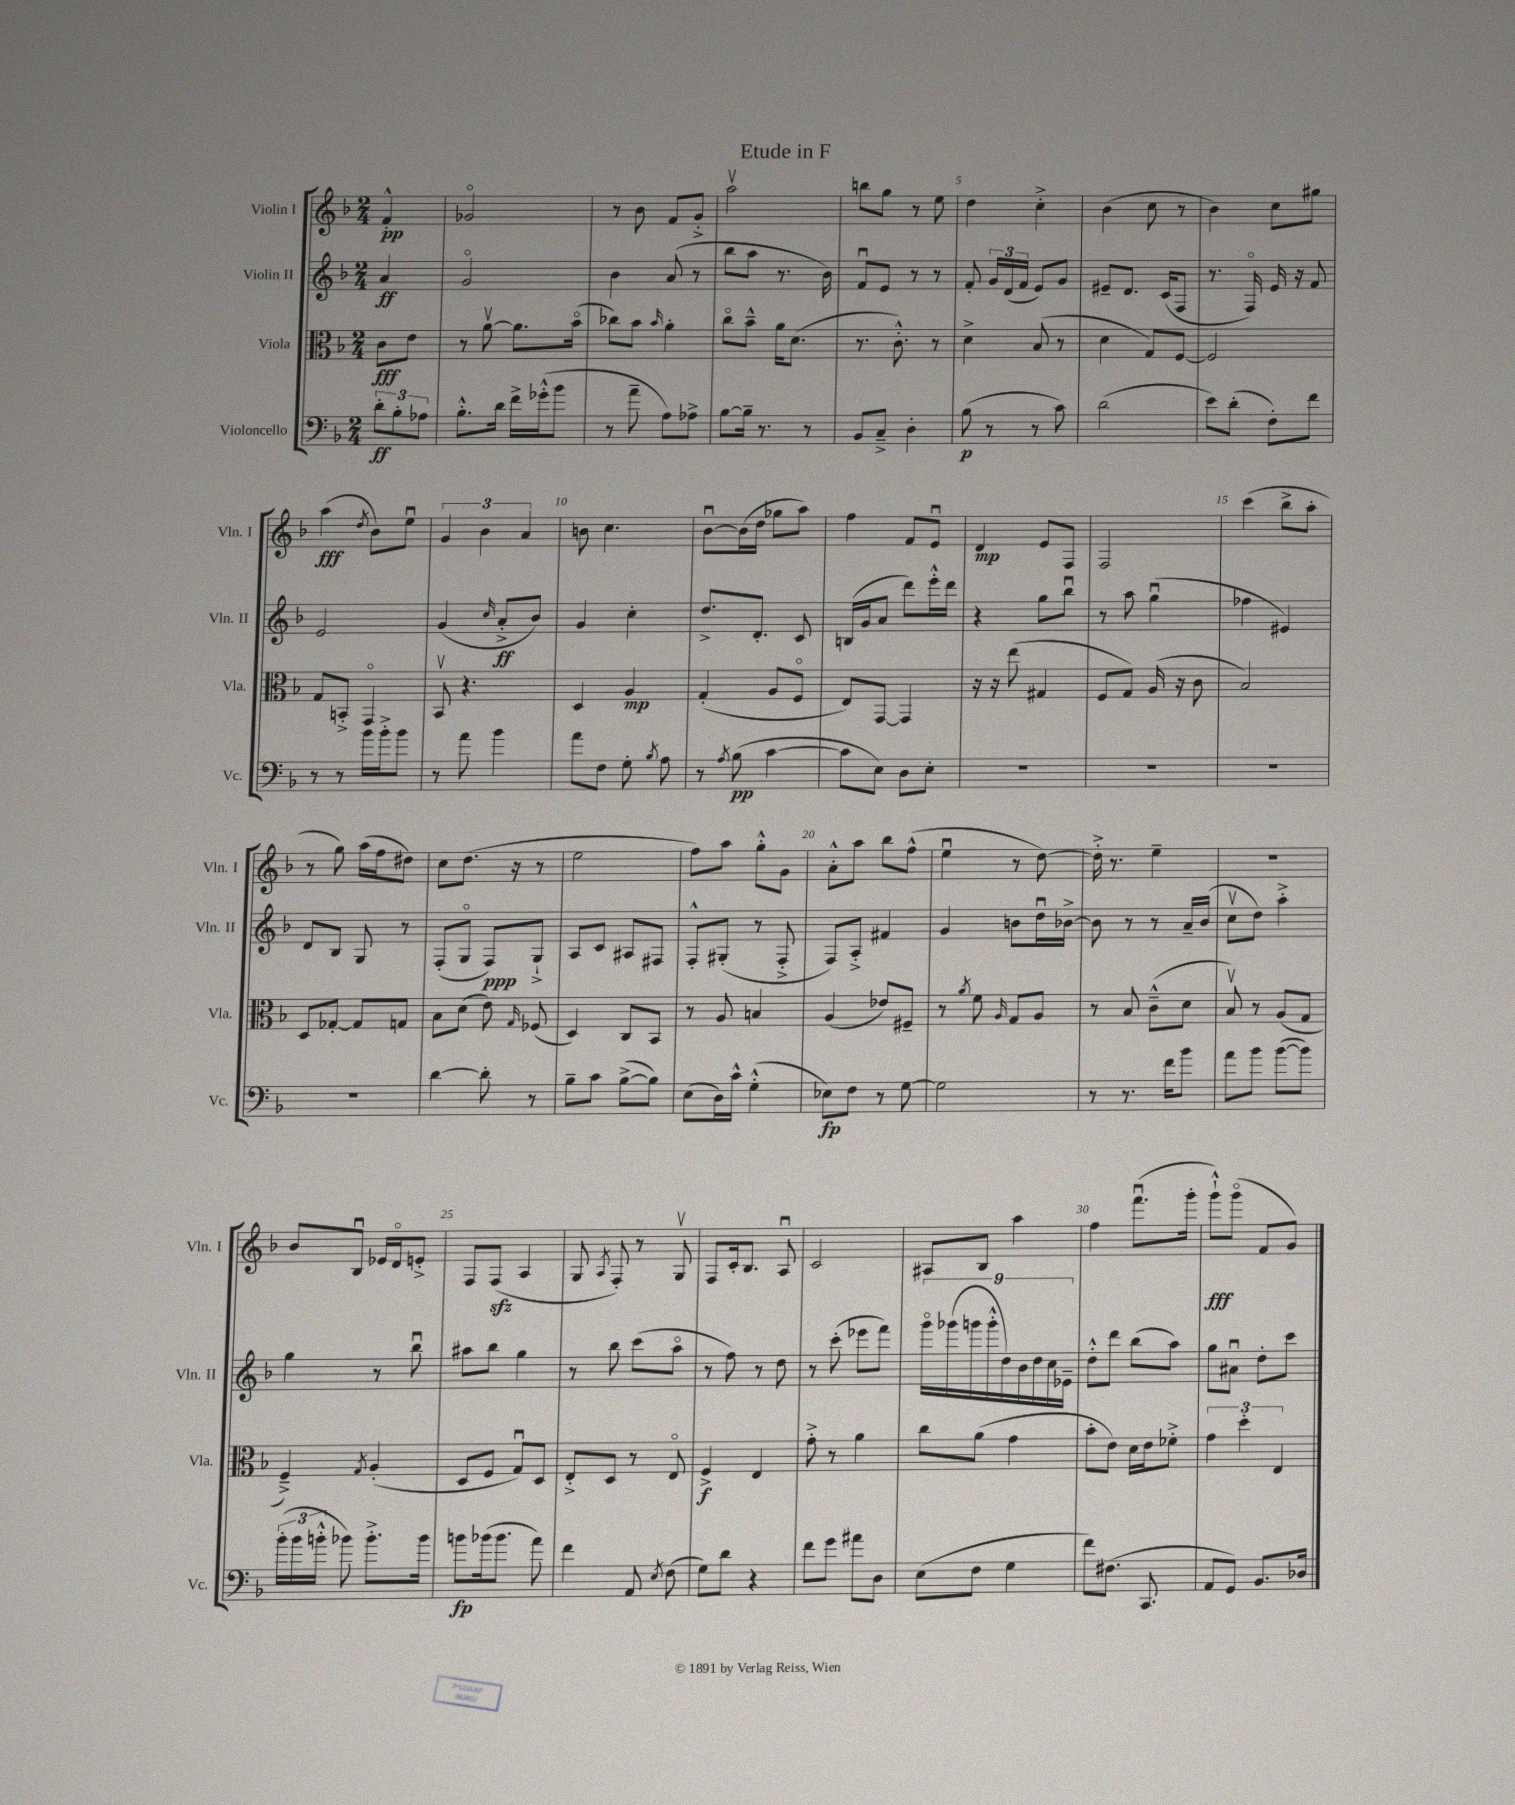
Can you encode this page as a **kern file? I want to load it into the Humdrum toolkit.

**kern	**kern	**kern	**kern
*staff4	*staff3	*staff2	*staff1
*clefF4	*clefC3	*clefG2	*clefG2
*k[b-]	*k[b-]	*k[b-]	*k[b-]
*M2/4	*M2/4	*M2/4	*M2/4
12d'	8c	4a	4f'^^
12B-'	.	.	.
.	8e	.	.
12A-	.	.	.
=	=	=	=
8.B-'^^	8r	2go	2g-o
.	[8av	.	.
16d	.	.	.
16f^	8.a]	.	.
(16g-'^^	.	.	.
8b-	.	.	.
.	(16b-o	.	.
=	=	=	=
8r	8cc-)	4b-	8r
8a~	8b-	.	8b-
.	16qqb-	.	.
8A)	4a'	(8a	8f
8A-^	.	8r	8g'^
=	=	=	=
[8B-	8cco	8bb-	2aav
16B-~]	8b-~^^	8aa	.
8.r	.	.	.
.	16a	8.r	.
.	(8.d	.	.
8r	.	.	.
.	.	16b-)	.
=	=	=	=
8BB-	8.r	8fu	8bb
8C~^	.	8e	8gg
.	8.c'^^)	.	.
4D'	.	8r	8r
.	8r	8r	8ee
=	=	=	=
(8B-	4d^	8f'	4dd
8r	.	24g	.
.	.	(24d	.
.	.	24f	.
8r	(8B-	8e)	4cc'^
8c)	8r	8g	.
=	=	=	=
(2d	4d	8e#~	(4b-
.	.	8.d	.
.	8G)	.	8cc
.	.	(16c	.
.	[8F	8F	8r
=	=	=	=
8e)	2F]	8.r	4b-)
(8d'	.	.	.
.	.	16Fo)	.
8F')	.	16e	8cc
.	.	16r	.
8f	.	8f	8gg#
=	=	=	=
8r	8G	2e	(4aa
8r	8BB'^	.	.
.	.	.	8qdd
16b-	4GGo	.	8b-)
16b-'^	.	.	.
8b-	.	.	8eeu
=	=	=	=
8r	8BB-v	(4g	6g
8a	4.r	.	.
.	.	.	6b-
.	.	16qqcc	.
4b-	.	8a'^	.
.	.	.	6a
.	.	8b-)	.
=	=	=	=
8a	4D	4g	8b
8F	.	.	4.cc
8G'	4A	4cc'	.
8qB-	.	.	.
8A	.	.	.
=	=	=	=
8r	(4G'	8.dd^	[8b-u
8qA	.	.	.
(8B-	.	.	(16b-]
.	.	8.d'	16dd
[4c	8A	.	8gg-
.	8Fo	8c	8aa)
=	=	=	=
8c]	8E)	(16B	4ff
.	.	16g	.
8E)	[8GG	8a	.
8D	4GG]	8ddd)	8f
8E'	.	16eee'^^	8eu
.	.	16ddd	.
=	=	=	=
2r	16r	4r	4d
.	16r	.	.
.	(8ee	.	.
.	4G#	8gg	8e
.	.	8bb-u	8F
=	=	=	=
2r	8F	8r	2F
.	8G)	8aa	.
.	(16A	(4ggu	.
.	16r	.	.
.	8c	.	.
=	=	=	=
2r	2B-)	4ff-	(4ccc
.	.	4e#)	8bb-^
.	.	.	8aa'
=	=	=	=
2r	8D	8d	8r
.	[8G-'	8B-	8gg)
.	8G-]	8G	(16aa
.	.	.	16ff
.	8G	8r	8dd#)
=	=	=	=
[4d	8B-	(8F'	8cc
.	(8d	8Go	(8.dd
8d']	8e)	8F)	.
.	.	.	16r
.	16qqG	.	.
8r	(8F-	8G`^	8r
=	=	=	=
8B-~	4D)	8A	2ee
8c	.	8c	.
([8B-^	8C	8A#	.
8B-])	8BB-	8F#	.
=	=	=	=
(8E	8r	8F'^^	8ff)
16D)	8A	(8G#'	8aa
16c^^	.	.	.
(4G'^^	4B	8r	8gg'^^
.	.	8F'^	8g
=	=	=	=
8E-)	(4A	8F)	8a'^^
8F	.	8A'^	8aa
8r	8e-)	4f#	8bb-
[8G	8F#~	.	(8ff^^
=	=	=	=
2G]	8r	4g	4eeu
.	8qa	.	.
.	8f	.	.
.	16qqA	.	.
.	8G	8b	8r
.	8A	16ddu	[8dd)
.	.	[16b-^	.
=	=	=	=
8r	8r	8b-]	16dd'^]
.	.	.	8.r
8.r	8B-	8r	.
.	(8c~^^	8r	4ee~
16f	.	.	.
8b-	8d	16a~	.
.	.	(16b-	.
=	=	=	=
8a	8B-v)	8ccv	2r
8b-	8r	8dd)	.
([8b-	(8A	4aa'^	.
8b-])	8G	.	.
=	=	=	=
(24b-'	4F~^)	4gg	8b-
24b-	.	.	.
24b'^^	.	.	.
8b-)	.	.	8B-u
.	8qG	.	.
8.b-'^	(4A'	8r	16e-
.	.	.	16do
.	.	8bb-u	8e'^
16b-	.	.	.
=	=	=	=
8b	8D	8aa#	8F
(16b-	8F	8bb-	(8F
8.b-	.	.	.
.	8Gu)	4gg	4A
8a)	8D	.	.
=	=	=	=
4f	8E'^	8r	8G
.	.	.	8qA
.	8D	8bb-	8F')
8AA	8r	(8ccc	8r
8qE	.	.	.
(8F	8Eo	8aao	8Gv
=	=	=	=
8G)	4F^	8r	8F
8d	.	8ff)	16c'
.	.	.	8.B-
4r	4E	8r	.
.	.	8dd	8Au
=	=	=	=
8f	8g'^	8r	2c
8g	8r	(8ccc'	.
8a#	4a	8eee-	.
8D	.	8fff)	.
=	=	=	=
(8E	8cc	18gggo	8A#
.	.	(18ggg-	.
.	.	18ggg	.
8F	(8a	.	8B-
.	.	18ggg'^^	.
.	.	18dd)	.
4G	4g	.	4aa
.	.	18b-	.
.	.	18dd	.
.	.	18cc	.
.	.	18e-~	.
=	=	=	=
8f)	8b-'	8dd'^^	4ff
(8.F#	8e)	8ddd	.
.	16d	(8bb-	(8.fffu
8.CC	16e	.	.
.	8f-'^	8aa)	.
.	.	.	16ggg'
=	=	=	=
8AA	6g	8gg	8ggg`^^)
8GG)	.	8a#u	(8gggo
.	6dd'	.	.
8.BB-	.	8dd'	8f
.	6E	.	.
.	.	8ccc	8g)
16D-	.	.	.
==	==	==	==
*-	*-	*-	*-
